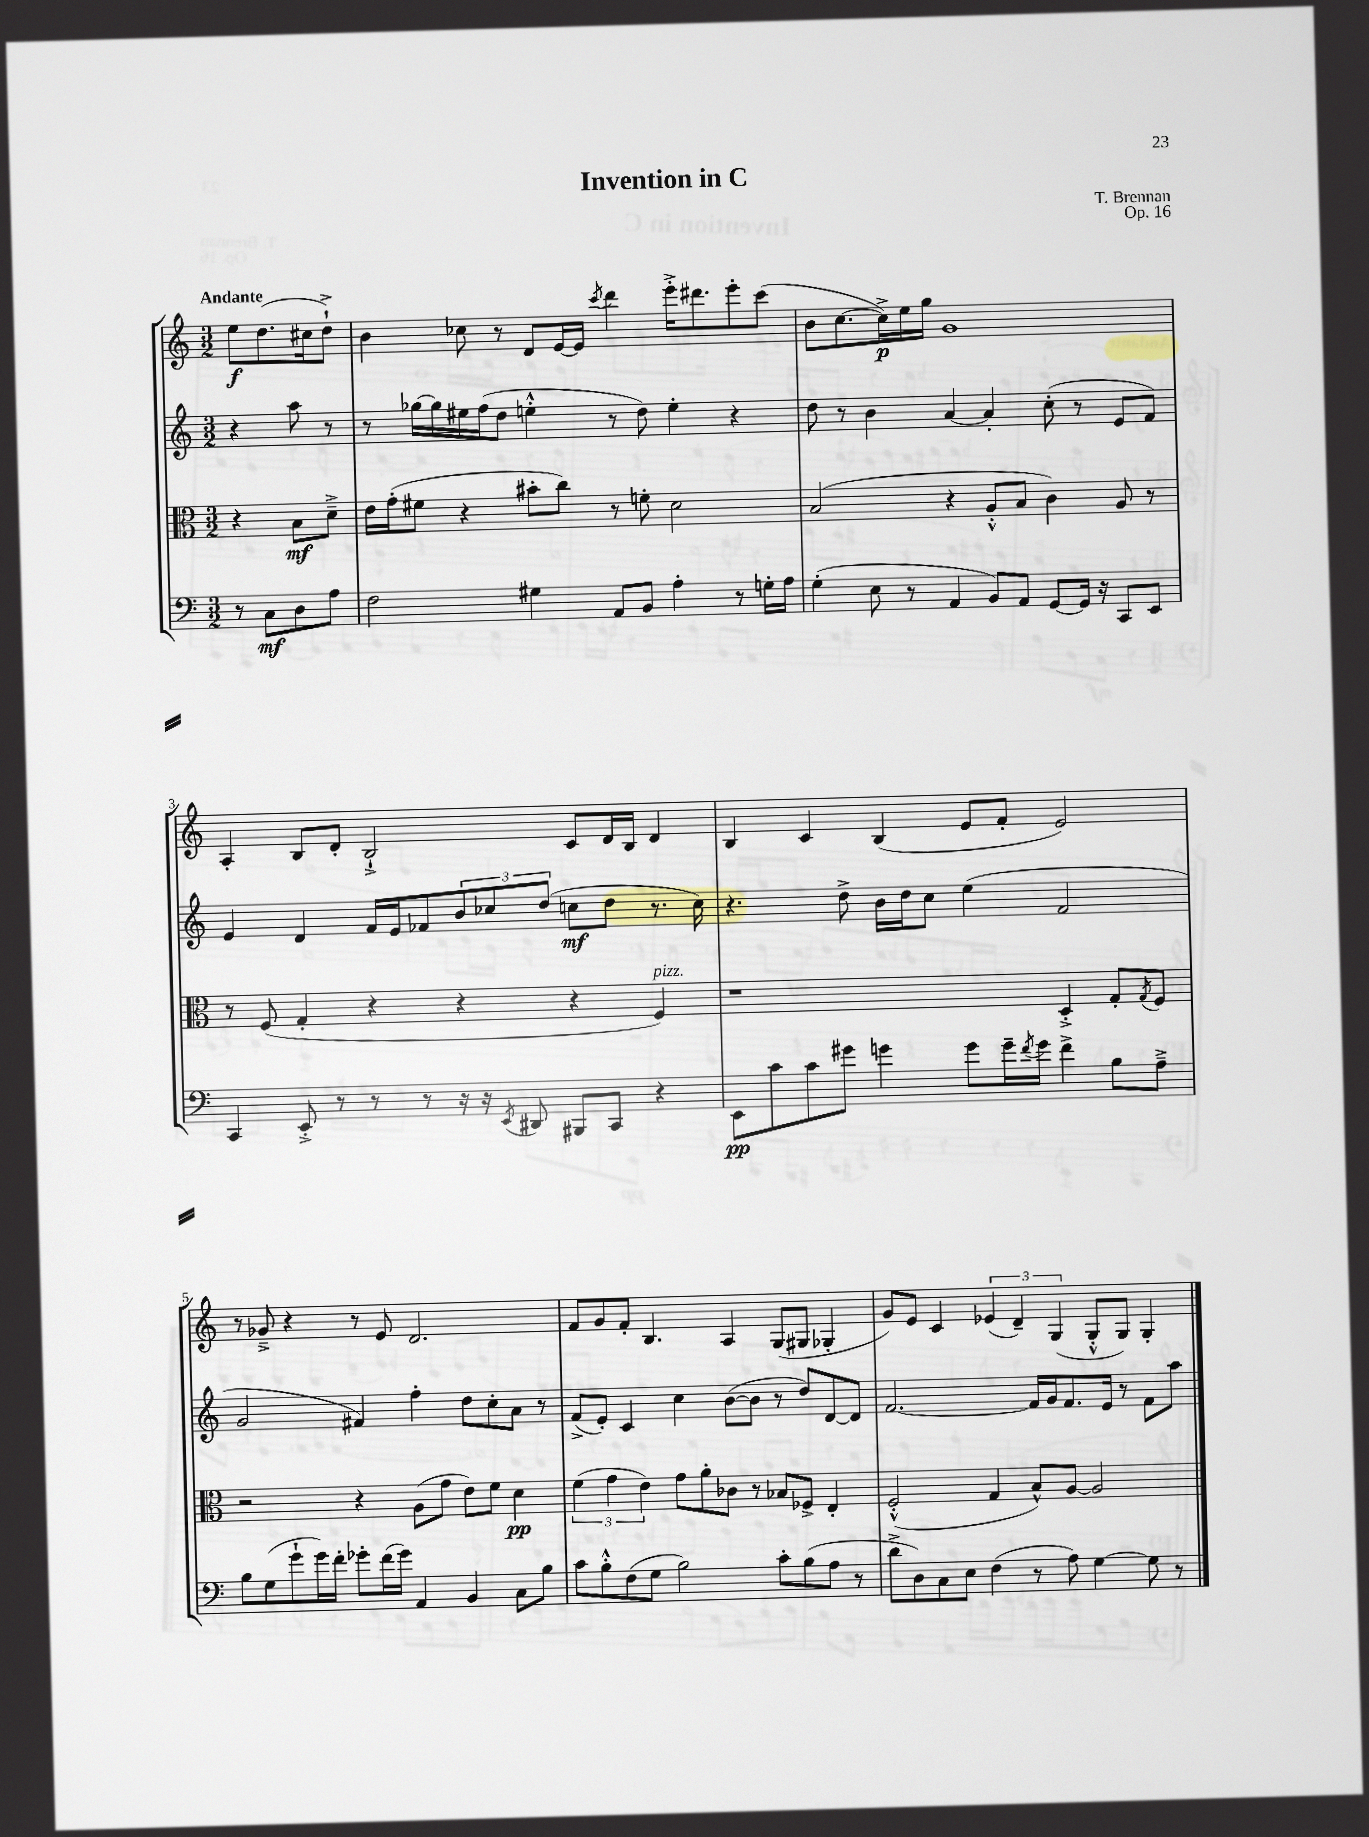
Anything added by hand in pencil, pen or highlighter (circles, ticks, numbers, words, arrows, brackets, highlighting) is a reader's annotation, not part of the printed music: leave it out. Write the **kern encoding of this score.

**kern	**dynam	**kern	**dynam	**kern	**dynam	**kern	**dynam
*part4	*part4	*part3	*part3	*part2	*part2	*part1	*part1
*staff4	*staff4	*staff3	*staff3	*staff2	*staff2	*staff1	*staff1
*clefF4	*	*clefC3	*	*clefG2	*	*clefG2	*
*k[]	*	*k[]	*	*k[]	*	*k[]	*
*M3/2	*	*M3/2	*	*M3/2	*	*M3/2	*
=	=	=	=	=	=	=	=
!	!	!	!	!	!	!LO:TX:a:B:t=Andante	!
8r	.	4r	.	4r	.	8ee\L	f
8C\L	mf	.	.	.	.	(8.dd\	.
8D\	.	8B\L	mf	8aa\	.	.	.
.	.	.	.	.	.	16cc#X\k	.
8A\J	.	8d~^\J	.	8r	.	8dd`^\J)	.
=1	=1	=1	=1	=1	=1	=1	=1
2F\	.	16e\LL	.	8r	.	4b\	.
.	.	(16g'\J	.	.	.	.	.
.	.	8f#X\J	.	[16gg-X\LL	.	.	.
.	.	.	.	16gg-\]	.	.	.
.	.	4r	.	16ee#X\	.	8cc-X\	.
.	.	.	.	(16ff\J	.	.	.
.	.	.	.	8dd\J	.	8r	.
4G#X\	.	8b#X'\L	.	4een'^^\	.	8d/L	.
.	.	8cc\J)	.	.	.	[16e/L	.
.	.	.	.	.	.	16e/JJ]	.
.	.	.	.	.	.	8qccc/	.
8AA/L	.	8r	.	8r	.	4ddd\	.
8BB/J	.	8fn'\	.	8dd\)	.	.	.
4A'\	.	2d\	.	4ee'\	.	16eee'^\KL	.
.	.	.	.	.	.	8.ddd#X\	.
8r	.	.	.	4r	.	8eee'\	.
16Gn'\LL	.	.	.	.	.	(8ccc\J	.
16A\JJ	.	.	.	.	.	.	.
=2	=2	=2	=2	=2	=2	=2	=2
(4G'\	.	(2B/	.	8dd\	.	8b\L	.
.	.	.	.	8r	.	[8.cc\	.
8E\	.	.	.	4b\	.	.	.
.	.	.	.	.	.	16cc^\L])	p
8r	.	.	.	.	.	16ee\	.
.	.	.	.	.	.	16gg\JJ	.
4AA/	.	4r	.	[4a/	.	1g	.
8BB/L)	.	8A'^^/L	.	4a'/]	.	.	.
8AA/J	.	8B/J	.	.	.	.	.
[8GG/L	.	4c\)	.	(8cc'\	.	.	.
16GG/Jk]	.	.	.	8r	.	.	.
16r	.	.	.	.	.	.	.
8CC/L	.	8A/	.	8e/L	.	.	.
8EE/J	.	8r	.	8f/J)	.	.	.
!!LO:LB:g=z
=3	=3	=3	=3	=3	=3	=3	=3
4CC/	.	8r	.	4e/	.	4A'/	.
.	.	(8F/	.	.	.	.	.
8EE'^/	.	4G'/	.	4d/	.	8B/L	.
8r	.	.	.	.	.	8d'/J	.
8r	.	4r	.	16f/LL	.	2B`^/	.
.	.	.	.	16e/J	.	.	.
8r	.	.	.	8f-X/	.	.	.
16r	.	4r	.	12b/	.	.	.
16r	.	.	.	.	.	.	.
.	.	.	.	12cc-X/	.	.	.
8qEE/	.	.	.	.	.	.	.
8DD#X/	.	.	.	.	.	.	.
.	.	.	.	(12dd/J	.	.	.
8BBB#X/L	.	4r	.	8ccn\L	mf	8c/L	.
8CC/J	.	.	.	8dd\J	.	16d/L	.
.	.	.	.	.	.	16B/JJ	.
!	!	!LO:TX:a:i:t=pizz.	!	!	!	!	!
4r	.	4F/)	.	8.r	.	4d/	.
.	.	.	.	16cc\)	.	.	.
=4	=4	=4	=4	=4	=4	=4	=4
8EE\L	pp	1r	.	4.r	.	4B/	.
8c\	.	.	.	.	.	.	.
8c\	.	.	.	.	.	4c/	.
8g#X\J	.	.	.	8dd^\	.	.	.
4gn\	.	.	.	16b\LL	.	(4B/	.
.	.	.	.	16dd\J	.	.	.
.	.	.	.	8cc\J	.	.	.
8g\L	.	.	.	(4ee\	.	8e/L	.
16g~\L	.	.	.	.	.	8f'/J	.
8qf/	.	.	.	.	.	.	.
16g\JJ	.	.	.	.	.	.	.
4f^\	.	4D'^/	.	2f/	.	2e/)	.
8B\L	.	8G'/L	.	.	.	.	.
.	.	8qG/	.	.	.	.	.
8A~^\J	.	8F/J	.	.	.	.	.
!!LO:LB:g=z
=5	=5	=5	=5	=5	=5	=5	=5
8B\L	.	2r	.	2g/	.	8r	.
(8G\	.	.	.	.	.	8g-X~^/	.
8g`\	.	.	.	.	.	4r	.
16g\L)	.	.	.	.	.	.	.
16f'\JJ	.	.	.	.	.	.	.
8g-X'\L	.	4r	.	4f#X/)	.	8r	.
(16f\L	.	.	.	.	.	8e/	.
16g-\JJ)	.	.	.	.	.	.	.
4AA/	.	(8A\L	.	4ff'\	.	2.d/	.
.	.	8g\J	.	.	.	.	.
4BB/	.	8e\L)	.	8dd\L	.	.	.
.	.	8f\J	.	8cc'\	.	.	.
8C\L	.	4d\	pp	8a\J	.	.	.
8B\J	.	.	.	8r	.	.	.
=6	=6	=6	=6	=6	=6	=6	=6
8c\L	.	(6f\	.	(8f^/L	.	8f/L	.
8B'^^\	.	.	.	8e'/J)	.	8g/	.
.	.	6g\	.	.	.	.	.
(8F\	.	.	.	4c/	.	8f'/J	.
.	.	6e\)	.	.	.	.	.
8G\J	.	.	.	.	.	4.B/	.
2B\)	.	8g\L	.	4cc\	.	.	.
.	.	8a'\	.	.	.	.	.
.	.	8c-X\J	.	([8b\L	.	4A/	.
.	.	8r	.	8b\J]	.	.	.
8c'\L	.	8B-X/L	.	8r	.	(8G/L	.
(8B\	.	8F-X^/J	.	8dd/L)	.	8G#X/J	.
8A\J	.	4E'/	.	[8d/	.	4G-X'/	.
8r	.	.	.	8d/J]	.	.	.
=7	=7	=7	=7	=7	=7	=7	=7
8d^\L	.	(2F'^^/	.	[2.f/	.	8g/L)	.
8D\)	.	.	.	.	.	8e/J	.
8C\	.	.	.	.	.	4c/	.
8E\J	.	.	.	.	.	.	.
(4F\	.	4G/	.	.	.	(6e-X/	.
.	.	.	.	.	.	6d~/)	.
8r	.	8B^^/L)	.	16f/LL]	.	.	.
.	.	.	.	16g/J	.	.	.
.	.	.	.	.	.	(6G/	.
8A\)	.	[8A/J	.	8.f/	.	.	.
[4G\	.	2A/]	.	.	.	8G'^^/L	.
.	.	.	.	16e/Jk	.	.	.
.	.	.	.	8r	.	8G/J)	.
8G\]	.	.	.	8f\L	.	4G'/	.
8r	.	.	.	8aa\J	.	.	.
==	==	==	==	==	==	==	==
*-	*-	*-	*-	*-	*-	*-	*-
